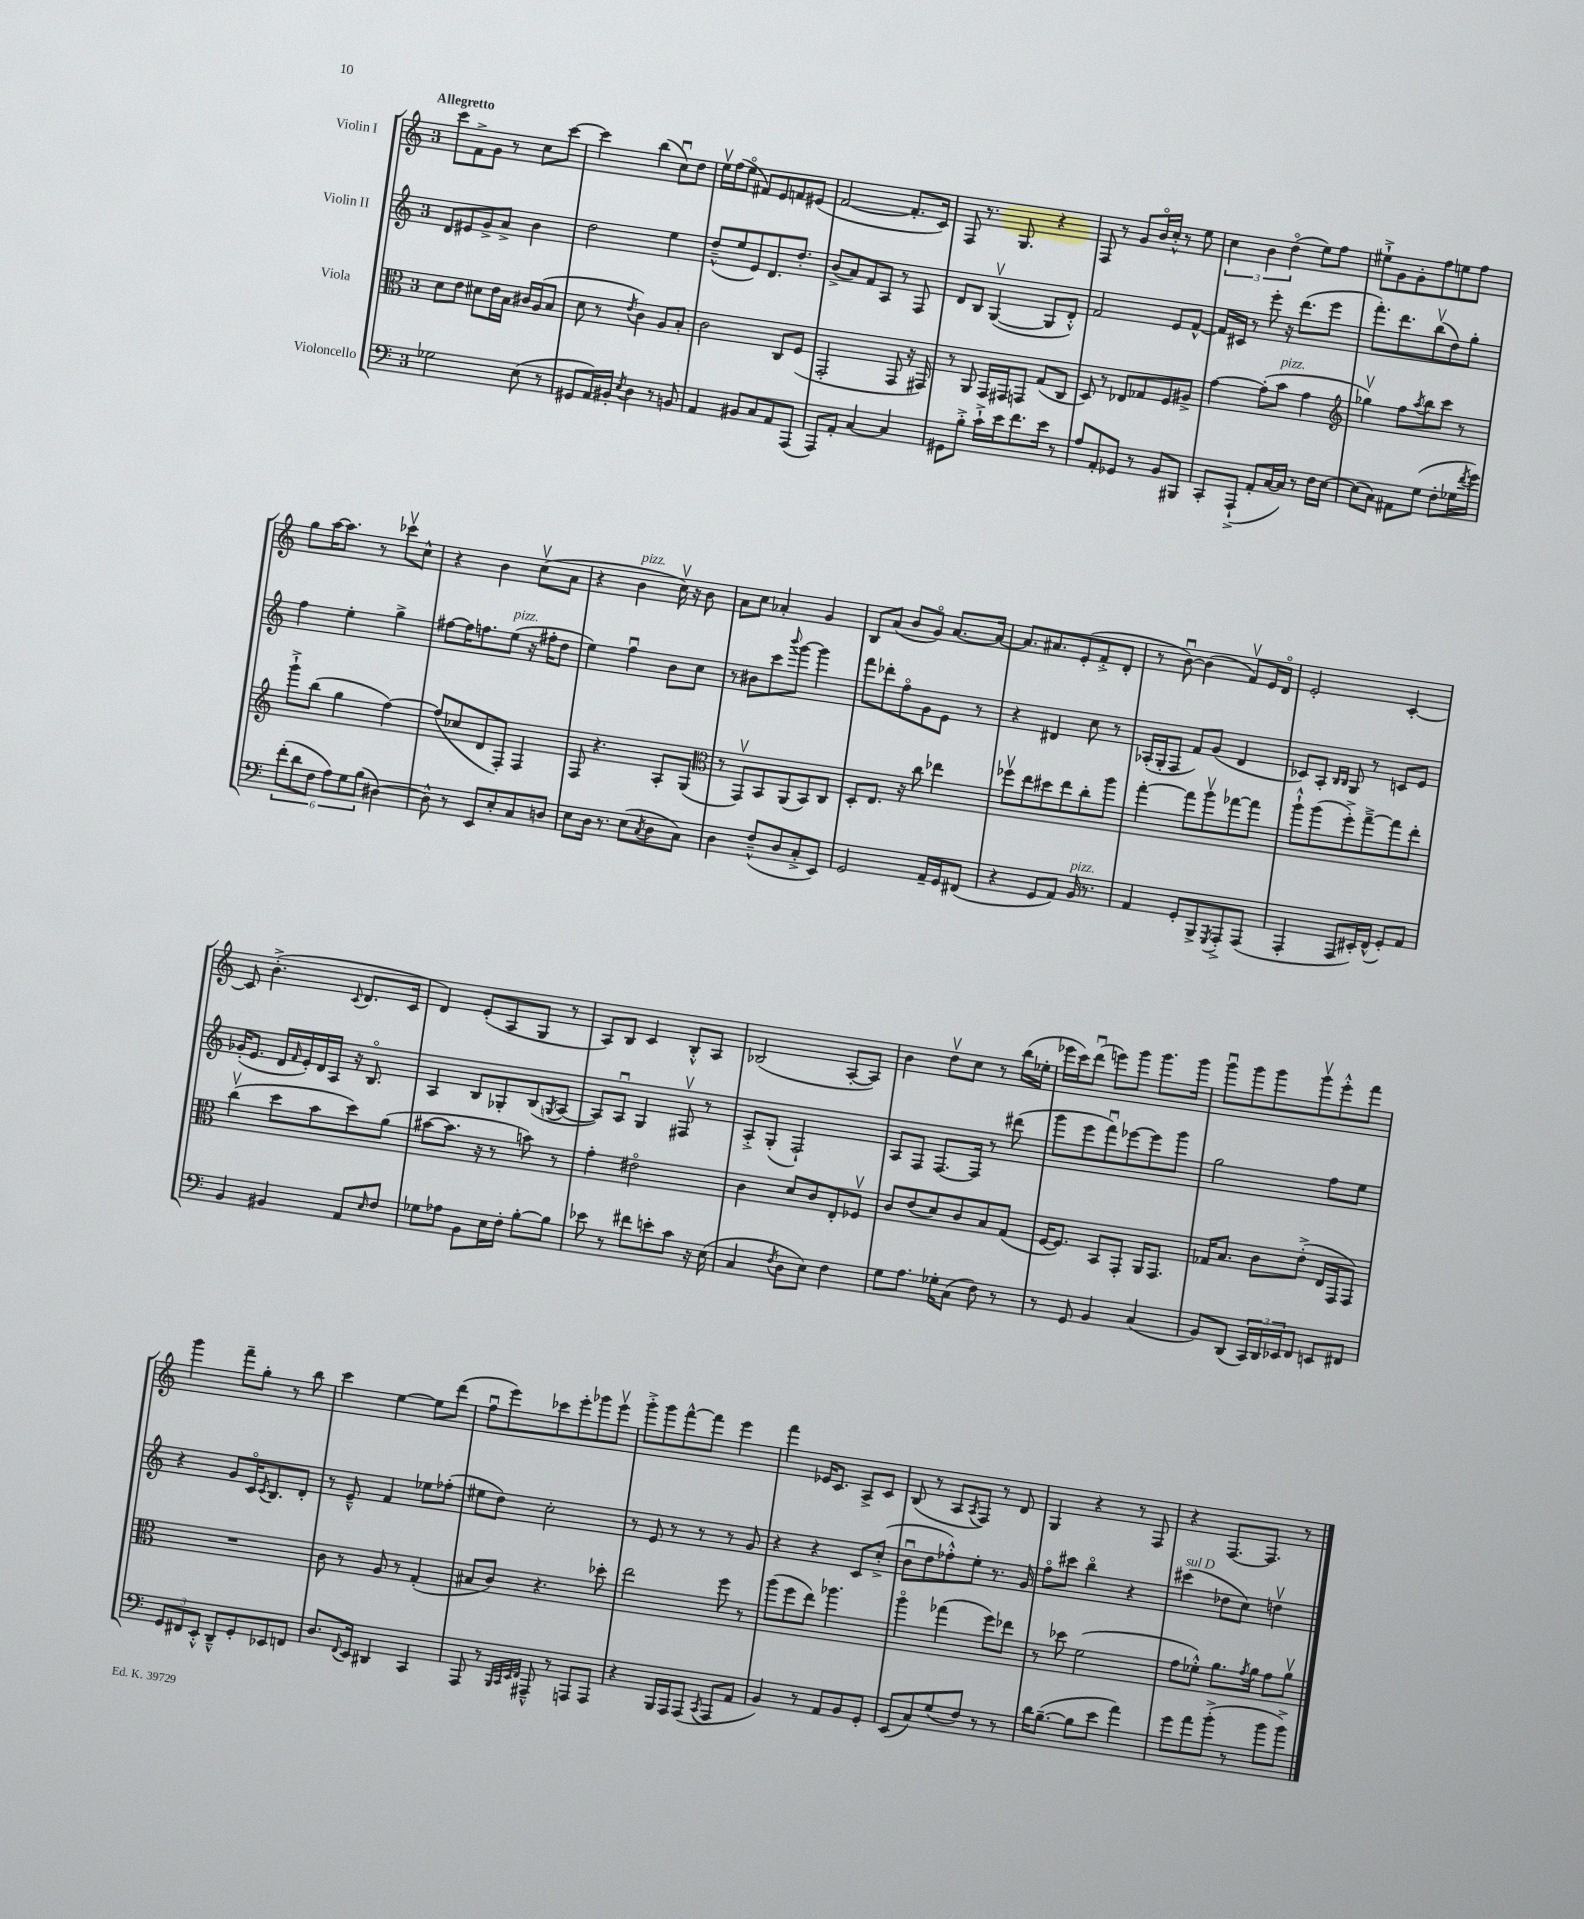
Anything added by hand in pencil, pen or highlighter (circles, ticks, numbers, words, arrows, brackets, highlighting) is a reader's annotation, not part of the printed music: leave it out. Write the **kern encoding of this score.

**kern	**kern	**kern	**kern
*staff4	*staff3	*staff2	*staff1
*clefF4	*clefC3	*clefG2	*clefG2
*k[]	*k[]	*k[]	*k[]
*M3/4	*M3/4	*M3/4	*M3/4
2G-	8d	8d	8ccc
.	8e	8e#	8f^
.	8d#	8g^	8g
.	16e	8a^	8r
.	16B	.	.
(8E	16c#	4b	8cc
.	(16A	.	.
8r	8B	.	[8ccc
=	=	=	=
8GG#	8d	2dd	4ccc]
16AA)	8r	.	.
16BB#'	.	.	.
8qE	8qe	.	.
4D	4c)	.	(4bb
8r	8A	4ee	8ccu)
8BB	8B'	.	8dd
=	=	=	=
4AA	2c	(8dd~^^	16eev
.	.	.	(16ff
.	.	8ee	8eeo
8BB#	.	8e)	8f#)
8C	.	8.d	8e
8AA	8C	.	8f
.	.	8.dd'	.
(8AAA	(8F	.	(8e#
=	=	=	=
8AAA)	2GG'	(8b^	[2f
8AA'	.	8a)	.
[4C	.	8f	.
.	.	8A	.
4C]	8GG	8r	8.f']
.	16r	8F	.
.	16GG#)	.	16c)
=	=	=	=
8GG#	8r	8d	8F
8B'^	8AA	8B	8.r
16c`^	16GG	([4Gv	.
16e	16GG#	.	8.G
8.f	8GG	.	.
.	(8G	8G]	4r
16e	.	.	.
8r	8C	8d'^^)	.
=	=	=	=
8A	8D)	2f	8F
8AA'	8r	.	8r
8GG-	8E-	.	8g
8r	8G-	.	16bo
.	.	.	16cc'^^
8BB	8F	8e	8r
8BBB#	8A#^	[8f^^	8ee
=	=	=	=
8CC'	[4g	16f]	6cc
.	.	16c#	.
(8AAA`^	.	8r	.
.	.	.	6b
8AA'	(8g']	8eee'	.
.	.	.	(6ddo
[16C	8b	16r	.
16C])	.	(8.ddd	.
8r	4g	.	8ee)
16F	.	8eee	8ff
[16E	.	.	.
=	=	=	=
*	*clefG2	*	*
(8E]	4gg-v)	8.fff')	8ee#`^
8C)	.	.	8g
.	.	8.ddd	.
8AA#	8ff	.	8g'
.	8qaa	.	.
(8G	8bb	(8bbv	8ff
8F'	8ccc	8dd)	8ee
16G-	8r	8gg'	8ff
8qf	.	.	.
16g)	.	.	.
=	=	=	=
(12f'	8ggg`^	4ff	8gg
12d	.	.	.
.	(8bb	.	[16aa
12F	.	.	.
.	.	.	8.aa]
12A)	4gg	4ee'	.
12G	.	.	.
.	.	.	8r
(12B	.	.	.
[4D#)	[4ff)	4gg^	8ccc-v
.	.	.	8cc^^
=	=	=	=
8D#^^]	(8ff]	[8ff#	4r
8r	8cc-	16ff#]	.
.	.	8.ff	.
8EE	8d	.	4b
8E'	8F')	(8ee	.
8C	4F	16r	(8ccv
.	.	16ff#'	.
8D	.	8dd	8a
=	=	=	=
8E	8F	4ee)	4r
16D	4.r	.	.
8.r	.	.	.
.	.	4ffu	4b
(8E	.	.	.
8qC	.	.	.
8D	8A'	8b	16ccv)
.	.	.	16r
8C)	(8G	8cc	8b
=	=	=	=
*	*clefC3	*	*
4D	8r	8r	8a
.	8GGv)	8b#	8cc
(8F~^^	8BB	8ccc	4a-'
.	.	8qqbbb	.
8D	(8AA	[8ggg	.
8C'^	8BB)	4ggg]	4g
8EE)	8C	.	.
=	=	=	=
2GG	8D'	8fff	8B
.	8.E	8ddd-'	(8a
.	.	8ffo	8b
.	16r	.	.
.	8cc	8g	8go)
16AA~	4ee-	8e	[8.a
16GG	.	.	.
(8FF#	.	8r	.
.	.	.	16a_
=	=	=	=
4r	8ff-v	4r	8.a]
.	8ee	.	.
.	.	.	8.a#
8GG	8dd#	4d#	.
8AA)	8ee	.	(8e'
16BB	8cc'	8cc	8f'^
8.r	.	.	.
.	8aa	8r	8d'
=	=	=	=
4AA	[4gg'	(16A-'	8r
.	.	16G'	.
.	.	8F	[8bu)
8GG'	8gg]	8f)	(4b]
8BBB^	8aav	(8g	.
8qGGG	.	.	.
8AAA'^	[8gg-	4d	8fv)
(8AAA	8gg-]	.	16e
.	.	.	16do
=	=	=	=
4AAA'	8aa`^^	8c-)	2e'
.	(8aa	8A'	.
.	.	16qqB	.
.	.	16qqB	.
8AAA	8ff'^)	8G	.
16EE#')	[8gg~^	8r	.
(16FF^^	.	.	.
8GG')	8gg]	8c	[4c'
8AA	8ee'	8e	.
=	=	=	=
4BB	(4ccv	(16g-'	8c]
.	.	8.e	.
.	.	.	(4.b'^
4BB#	8dd	16d	.
.	.	16qqf	.
.	.	16e')	.
.	8b	16d	.
.	.	16A	.
.	.	.	8qqc
8AA	8dd)	16r	8.d
.	.	8.Bo	.
16qqE	.	.	.
8F	(8a	.	.
.	.	.	16c
=	=	=	=
8G-	[8b#	4A	4d)
8A-	8.b#]	.	.
8BB	.	8B	(8e'
.	16r	.	.
16E	8r	8G-'	8A
16F'	.	.	.
[8B'	8b)	(8B	8G
.	.	8qG	.
8B]	8r	[8A	8r
=	=	=	=
8e-	4g'	8A])	8A)
8r	.	8Au	8B
8f#	2e#o	4G	4c
8e'	.	.	.
8c	.	8F#v	8B'^^
16r	.	8r	8A
(16E	.	.	.
=	=	=	=
4C	4c	8A'^	(2B-
.	.	(8G'	.
8qF	.	.	.
8D	8d	2F`)	.
8E)	8c	.	.
4F	8E'	.	[8A'
.	8F-v	.	8A])
=	=	=	=
8G	8c	8A	4b
8.A	(8e	8F	.
.	8d)	[8.F	8ddv
16G-'	.	.	.
(8C	8c	.	8cc
.	.	16F]	.
8F)	8B	8r	8r
8r	(8G	(8ddd#	(16bb
.	.	.	16ee-'
=	=	=	=
8r	[16F	8ggg	16eee-
.	8.F])	.	16ccc)
8GG	.	8eee	(8dddu
4BB	8BB	8fffu)	8eee)
.	8GG'	[8eee-	8ggg
(4C	16AA	8eee-]	8.ggg
.	8.GG	.	.
.	.	8ggg	.
.	.	.	16ggg
=	=	=	=
8BB)	16G-	2gg	8gggu
.	8.B	.	.
(8DD	.	.	8ggg
24CC)	8c	.	8ggg
24DD	.	.	.
24EE-	.	.	.
8FF	(8e'^	.	8gggv
8EE	16E	8ff	8eee'^^
.	16GG	.	.
8FF#	8GG)	8ee	8fff
=	=	=	=
12GG	2.r	4r	4ggg
12FF#	.	.	.
12EE'^^	.	.	.
8DD~^^	.	8g	8fff~
8GG'	.	16co	8gg'
.	.	8qc	.
.	.	8.B	.
8EE-	.	.	8r
8FF	.	8d'	8bb
=	=	=	=
8.D	8c	8r	4ccc
.	8r	8e~^^	.
8qqFF	.	.	.
16EE	.	.	.
4DD#	8A	4f	[4ee
.	8r	.	.
4CC	(4G'	8ee-	8ee]
.	.	(8ff-'	(8ddd
=	=	=	=
8AAA	8B#	8ee#	8ffu
8r	8c)	8dd)	8eee)
32qqBBB	.	.	.
32qqCC	.	.	.
32qqEE	.	.	.
32qqFF	.	.	.
8AAA#~^^	4.r	2cc'	8ccc-
8r	.	.	8eee'
8AAA	.	.	8ggg-
8AAA	8dd-'	.	8eeev
=	=	=	=
4r	2ee	8r	8ggg'^
.	.	8e	8ggg
16BBB	.	8r	[8fff^^
16AAA	.	.	.
(8AAA	.	8r	8fff]
8qCC	.	.	.
8AAA	8ff	8r	4eee
8AA	8r	8g	.
=	=	=	=
4BB)	(8aa	4r	4fff
.	8ff	.	.
8r	8ee)	4r	16e-
.	.	.	8.c
8AA	4.aa-	.	.
8BB	.	8c	8A^
8GG'	.	(8cc'^	8c
=	=	=	=
(8EE	4aao	8bu	(8B
8C)	.	8dd	8r
(8G	(4gg-	8ff-'^^)	8A
.	.	.	8qA
8F)	.	8ee'	8F)
8r	8ff)	8.r	8r
8r	8ee-	.	8d
.	.	16g	.
=	=	=	=
16d	8r	8ffo	4G
([8.B~	.	.	.
.	8dd-	8ccc#	.
8B]	(2f	4bbo	4r
8e	.	.	.
4a)	.	4r	8r
.	.	.	8F
=	=	=	=
8g	8g	(4ccc#	4r
8a	8f-'^^)	.	.
(8b'^	8.a	8dd-	[8.F
8r	.	8cc)	.
.	8qg	.	.
.	16a	.	8.F]
8b	8g	4ddv	.
8b^)	8av	.	8r
==	==	==	==
*-	*-	*-	*-
